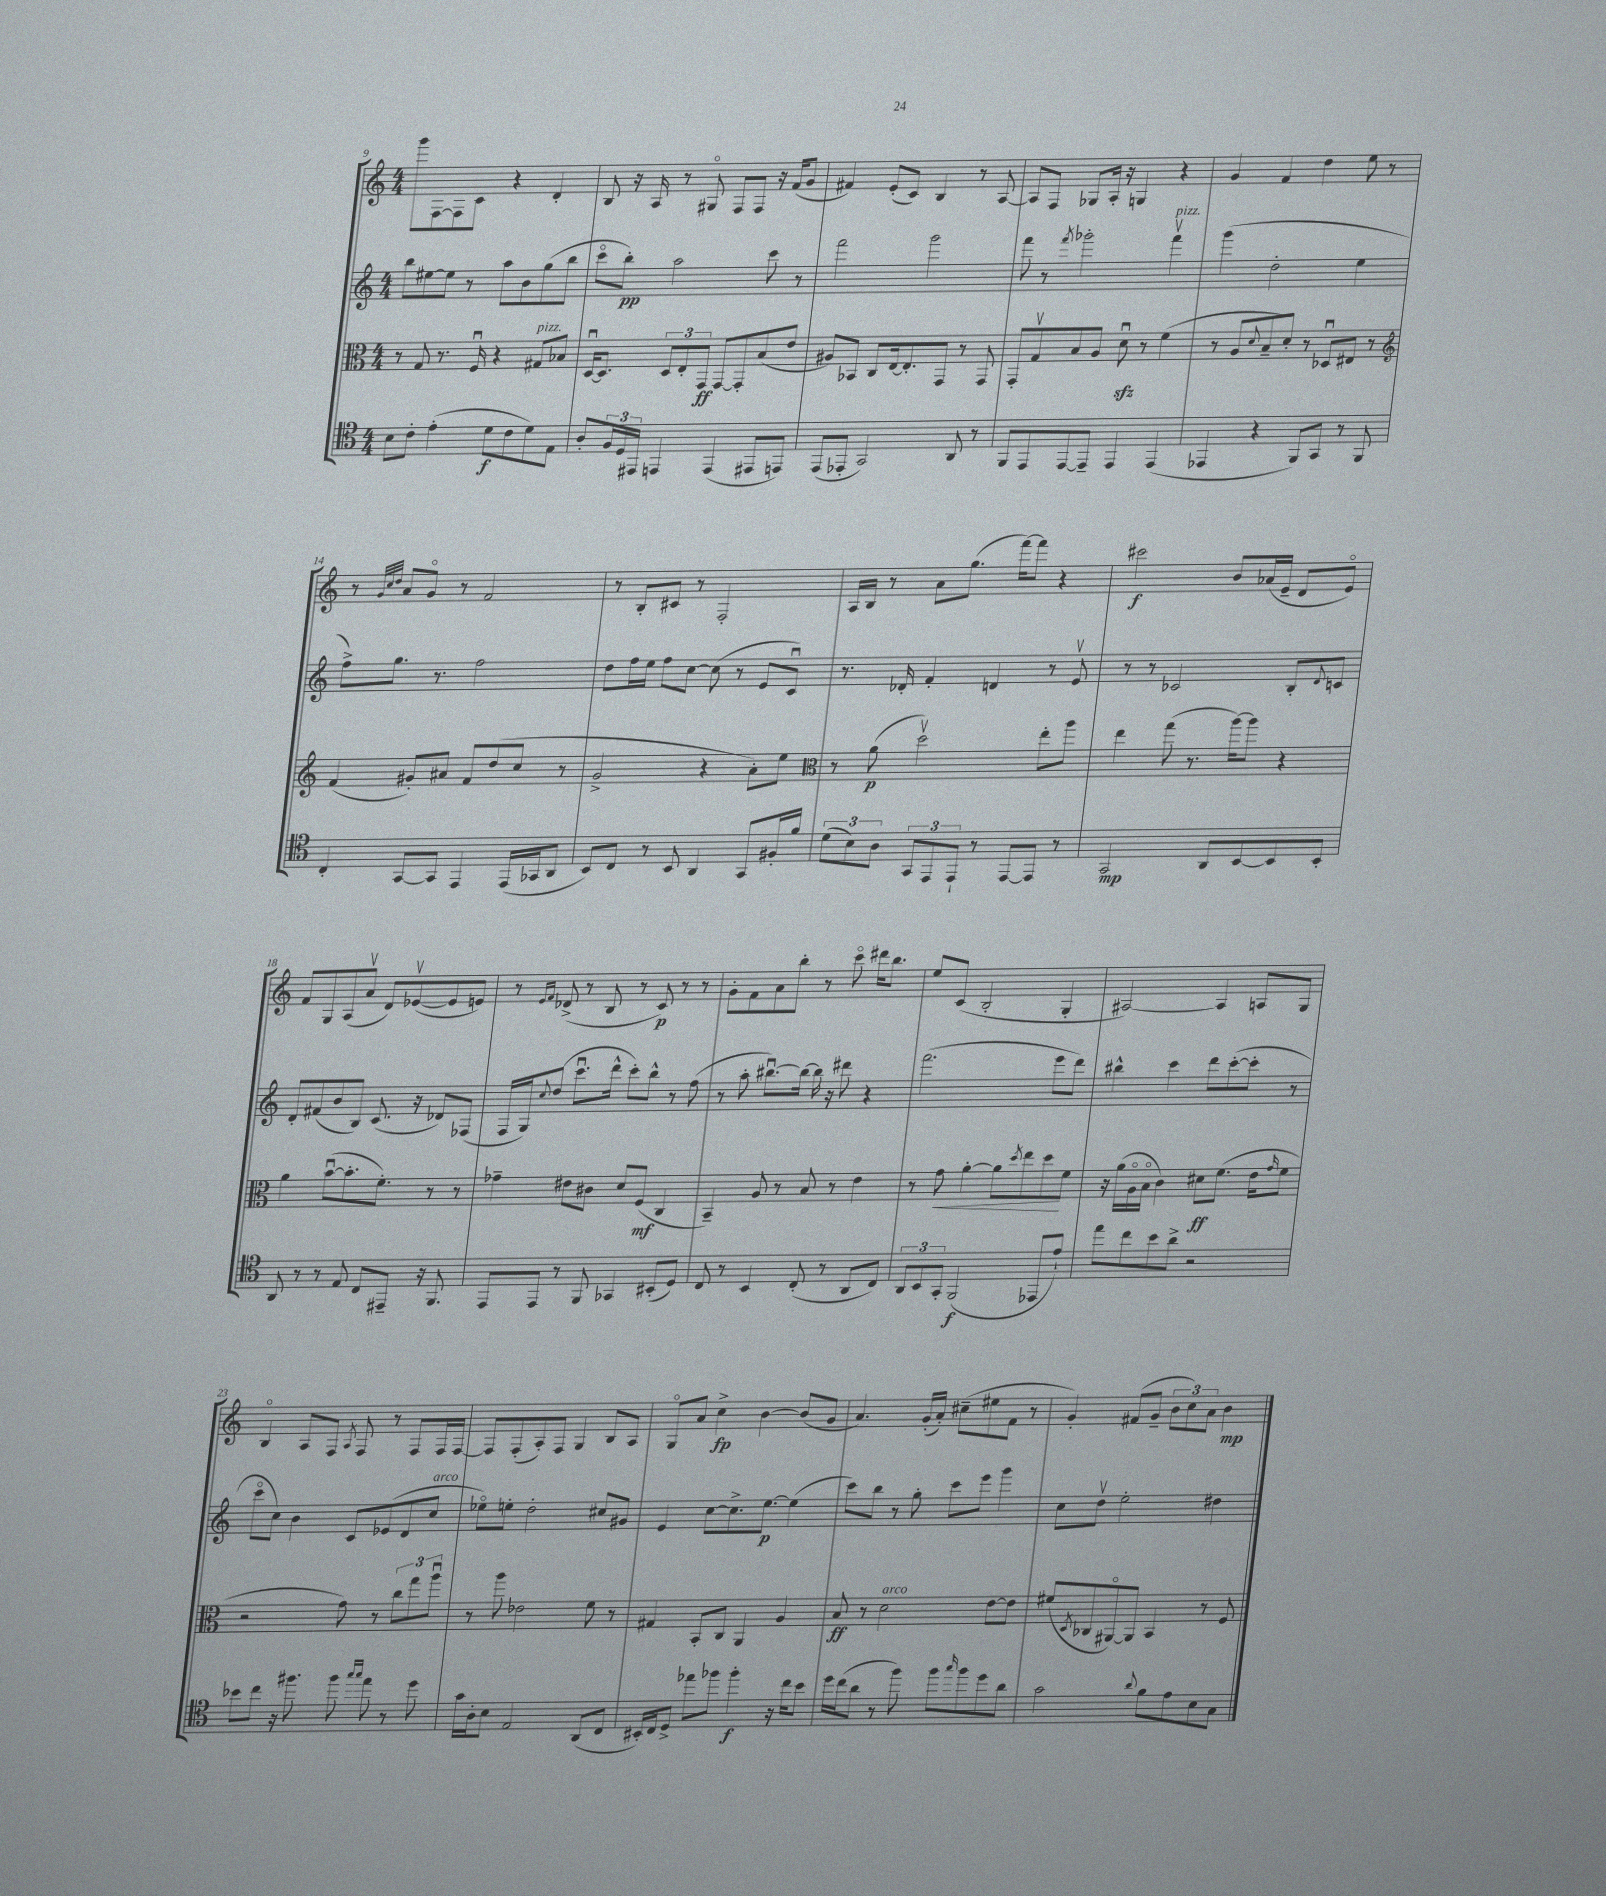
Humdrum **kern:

**kern	**kern	**kern	**kern
*staff4	*staff3	*staff2	*staff1
*clefC4	*clefC3	*clefG2	*clefG2
*k[]	*k[]	*k[]	*k[]
*M4/4	*M4/4	*M4/4	*M4/4
8B	8r	8bb	8ggg
8c'	8G	[8ee#	[8F
(4e'	8.r	8ee#]	8F]
.	.	8r	8c
.	16Fu	.	.
8d	4r	8aa	4r
8c	.	8b	.
8d)	8G#	(8gg	4d'
8E	8B-	8bb	.
=	=	=	=
8A'	[16Du	8ccco	8B
.	8.D]	.	.
24F	.	8bb')	16r
24D	.	.	.
.	.	.	16A
24EE#	.	.	.
4EE	12D	2aa	8r
.	12E'	.	.
.	.	.	8G#o
.	12GG	.	.
(4EE	[8GG	.	8F
.	8GG']	.	8F
8EE#	(8B	8ccc	16r
.	.	.	(16f
8EE)	8e	8r	8g
=	=	=	=
(8EE	8A#)	2fff	4f#)
8EE-'	8BB-	.	.
2GG)	8C	.	(8e'
.	[16E	.	8c)
.	8.E']	.	.
.	.	2ggg	4B
.	8GG	.	.
8AA	8r	.	8r
8r	8GG	.	[8A
=	=	=	=
8FF	8GG'	8fff	8A]
8EE	8Gv	8r	8F
.	.	8qfff	.
[8EE	8B	2ggg-'	8G-
8EE~]	8A	.	16A'
.	.	.	16r
4EE	8du	.	4G
.	8r	.	.
(4EE	(4f	4fffv	4r
=	=	=	=
4EE-	8r	(4ggg	4g
.	8A	.	.
.	8qqd	.	.
4r	8B~	2dd'	4f
.	8d')	.	.
8FF)	8r	.	4dd
8GG	8D-u	.	.
8r	8E#	4ee	8ee
8FF	8r	.	8r
=	=	=	=
*	*clefG2	*	*
4C'	(4f	8ff^)	8r
.	.	.	32qqg
.	.	.	32qqcc
.	.	.	32qqdd
.	.	8.gg	8a
[8GG	8g#')	.	8go
.	.	8.r	.
8GG]	8a#	.	8r
4EE	8f	2ff	2f
.	(8dd	.	.
(16EE	8cc	.	.
16GG-	.	.	.
8AA	8r	.	.
=	=	=	=
8BB)	2g^	8dd	8r
8C	.	16ff	8B'
.	.	16ee	.
8r	.	8ff	8c#
8BB	.	[8cc	8r
4AA	4r	(8cc]	2F'
.	.	8r	.
8GG	8a')	8e	.
16F#'	8ee	8cu)	.
16f	.	.	.
=	=	=	=
*	*clefC3	*	*
(12d	8r	8.r	16A
.	.	.	16B
12B)	.	.	.
.	(8a	.	8r
12A	.	.	.
.	.	16d-'	.
12GG	2ddv)	4f'	8a
12EE	.	.	.
.	.	.	(8.gg
12EE`	.	.	.
8r	.	4d	.
.	.	.	[16fff)
[8EE	.	.	8fff]
8EE]	8ee'	8r	4r
8r	8aa	8ev	.
=	=	=	=
2GG	4ee	8r	2ccc#
.	.	8r	.
.	(8gg	2c-	.
.	8.r	.	.
8AA	.	.	8b
.	[16aa)	.	.
[8BB	8aa]	.	(16a-
.	.	.	16e~
8BB]	4r	8B'	8d
.	.	8qqd	.
8BB'	.	8c	8eo)
=	=	=	=
8AA	4a	8d'	8f
8r	.	(8f#	8G
8r	([8bu	8b	(8A
8E	8.b']	8B)	8av
8C	.	(8.c	8d)
.	8.f')	.	.
8EE#~	.	.	([8e-v
.	.	16r	.
16r	8r	8d-)	8e-]
8.FF	.	.	.
.	8r	(8F-	8e)
=	=	=	=
8EE	4g-~	16F	8r
.	.	16G)	.
.	.	.	16qqe
.	.	8qqcc	16qqf
8EE	.	(8dd	(8d-^
8r	8e#	8.cccu	8r
8FF	8c#	.	8B
.	.	16ddd^^	.
4GG-	8d	8ccc')	8r
.	(8F	8bb^^	8c)
(8BB#'	4C	8r	8r
8D)	.	(8ff	8r
=	=	=	=
8C	4BB~)	8r	8g'
8r	.	8aa'	8f
4BB	8A	[8.bb#u)	8a
.	8r	.	8bb'
.	.	16bb#_	.
(8C'	8B	16bb#]	8r
.	.	16r	.
8r	8r	8ddd#	8ccco
8AA	4e	4r	16ddd#
.	.	.	8.bb
8C)	.	.	.
=	=	=	=
12AA	8r	(2.fff	8ee
12BB	.	.	.
.	8g	.	(8c
12GG'	.	.	.
(2FF	[4a'	.	2B'
.	8a]	.	.
.	8qdd	.	.
.	8ee	.	.
8EE-	8dd	8eee	4G'
8e`)	8f	8ddd)	.
=	=	=	=
8ee	16r	4bb#^^	[2A#)
.	(16a	.	.
8cc	16Ao	.	.
.	16Bo	.	.
8b	4c)	4ccc	.
8a^	.	.	.
2r	8d#	8ddd	4A#]
.	(8.f	([8ccc'	.
.	.	8ccc']	8A
.	16e	.	.
.	16qqg	.	.
.	8f	8r	8G
=	=	=	=
8b-	2r	8ccco	4Bo
8cc	.	8cc)	.
16r	.	4b	8A
8.ff#	.	.	.
.	.	.	8F
.	.	.	8qA
8ff#	8g)	8c	8F
16qqgg	.	.	.
16qqgg	.	.	.
8ee	8r	(8e-	8r
8r	12cc	8d	8F
.	12gg	.	.
8dd	.	8cc	16F
.	12aau	.	.
.	.	.	[16F
=	=	=	=
16g	8r	8ee-o)	8F]
16A'	.	.	.
8B	8aa	8ee'	(8F'
2E	2e-	2dd'	8A')
.	.	.	8F
.	.	.	4G
(8AA	8f	8cc#	8B
8C	8r	8g#	8A
=	=	=	=
16BB#')	4G#	4e	8Go
16C	.	.	.
8D^	.	.	8a
8ee-	8BB'	[8cc	4cc^
8ff-	8C	8.cc^]	.
4ff-'	4AA	.	[4b
.	.	[8.ee	.
16r	4A	(4ee]	(8b]
16cc	.	.	.
8b	.	.	8g
=	=	=	=
16dd	8B	8ccc)	4.a)
(16cc	.	.	.
8a	8r	8bb	.
8r	2d	8r	.
8ff)	.	8gg'	(16g'
.	.	.	16a')
8ff	.	8ccc	(8cc#~
16qqgg	.	.	.
8ff	.	8eee	8ee#
8dd	[8e	4ggg	8f
8a	8e]	.	8r
=	=	=	=
2g	(8f#	8cc	4g')
.	8qD	.	.
.	8C-	8ddv	.
.	[8AA#o)	2ee'	(8f#
.	8AA#]	.	8g~
8qqa	.	.	.
8f	4BB	.	12b
.	.	.	12cc)
8e	.	.	.
.	.	.	12a
8B	8r	4dd#	4b
8G	8F	.	.
==	==	==	==
*-	*-	*-	*-
